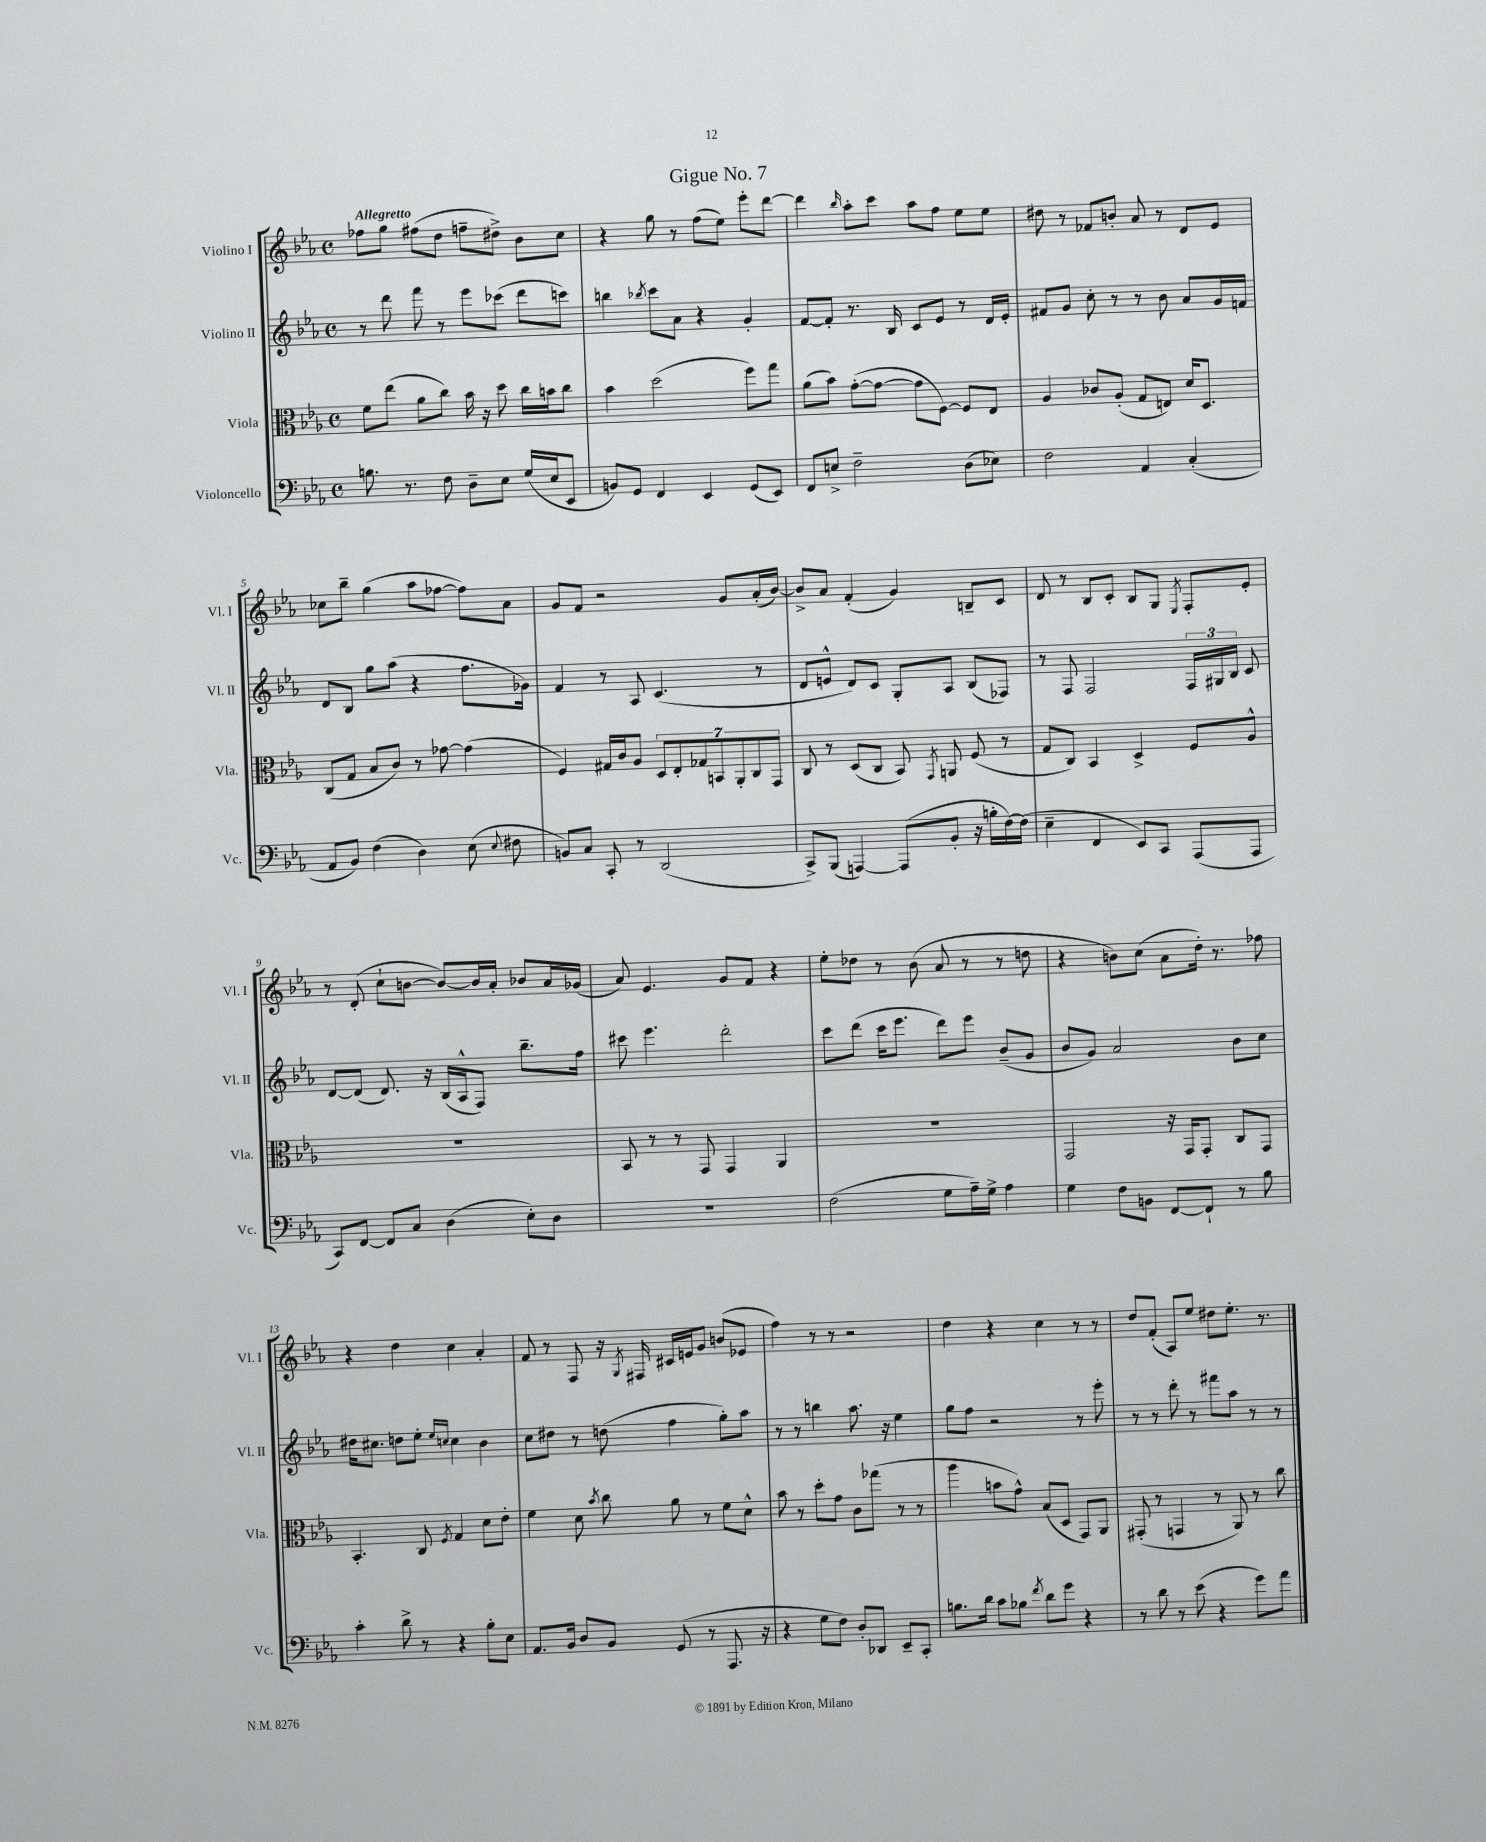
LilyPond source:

\header { title = "Gigue No. 7" }
<<
\new StaffGroup <<
\new Staff = "s0" \with { instrumentName = "Violino I" shortInstrumentName = "Vl. I" } {
    \clef treble \key ees \major \defaultTimeSignature \time 4/4 \tempo "Allegretto"
    \autoBeamOff fes''8[ g''8] fis''8[( d''8] f''8[-- dis''8]->) bes'8[ c''8] |
    r4 g''8 r8 f''8[( ees''8]) ees'''8[-. d'''8]~ |
    d'''4 \grace { bes''16 } aes''8[-. c'''8] aes''8[ f''8] ees''8[ ees''8] |
    dis''8 r8 fes'8[ b'8]-. aes'8 r8 d'8[ ees'8] |
    ces''8[ bes''8]-- g''4( aes''8[ fes''8]~ fes''8[) aes'8] |
    g'8[ f'8] r2 g'8[ aes'16-.( bes'16]~) |
    bes'8[-> aes'8] f'4-.( g'4) b8[-- c'8] |
    d'8 r8 bes8[ c'8]-. bes8[ g8] \acciaccatura { ees8 } f8[-. ees'8]-. |
    r8 d'8-.( c''8[-! b'8]~ b'8[~) b'16 aes'16]-. bes'8[ aes'16 ges'16]( |
    aes'8) ees'4. g'8[ f'8] r4 |
    ees''8[-. des''8] r8 bes'8( aes'8 r8 r8 d''8 |
    r4 b'8[) c''8]( aes'8[ d''16]-.) r8. fes''8 |
    r4 d''4 c''4 aes'4-. |
    f'8 r8 f8 r16 \acciaccatura { g8 } fis16 cis'16[ e'16 g'8] b'8[( ees'8] |
    f''4) r8 r8 r2 |
    d''4 r4 c''4 r8 r8 |
    d''8[ f'8]-.( aes8[) ees''8] dis''8[ ees''8.]-. r8. \bar "|." |
}
\new Staff = "s1" \with { instrumentName = "Violino II" shortInstrumentName = "Vl. II" } {
    \clef treble \key ees \major \defaultTimeSignature \time 4/4
    \autoBeamOff r8 d'''8 f'''8 r8 ees'''8[ ces'''8]( d'''8[ c'''8]) |
    b''4 \acciaccatura { bes''8 } c'''8[ aes'8] r4 g'4-. |
    f'8[~ f'8]-. r8. bes16 c'8[ ees'8] r8 d'16[ ees'16]-. |
    fis'8[ g'8] c''8-. r8 r8 bes'8 aes'8[ g'16 f'16] |
    d'8[ bes8] g''8[ aes''8]( r4 f''8.[ ges'16]) |
    f'4 r8 aes8 c'4.( r8 |
    d'8[ e'8]-^ d'8[) c'8] g8[-. aes8] bes8[( fes8]) |
    r8 f8 f2 \tuplet 3/2 { f16[ gis16 bes16] } c'8 |
    d'8[~ d'8]( d'8.) r16 bes16[( aes16-^ f8]) bes''8.[-- f''16] |
    cis'''8 ees'''4. d'''2-. |
    c'''8[ d'''8]( c'''16[ ees'''8.] d'''8[) ees'''8] bes'8[--( g'8] |
    bes'8[ g'8]) aes'2 bes'8[ c''8] |
    dis''16[ cis''8.] d''8[ ees''8]-. \grace { ees''16[ c''16] } c''4 bes'4 |
    c''8[ dis''8] r8 d''8( f''4 g''8[-.) aes''8] |
    r8 r8 b''4 aes''8. r16 ees''4 |
    g''8[ f''8] r2 r8 ees'''8-. |
    r8 r8 d'''8-. r8 fis'''8[ aes''8] r8 r8 \bar "|." |
}
\new Staff = "s2" \with { instrumentName = "Viola" shortInstrumentName = "Vla." } {
    \clef alto \key ees \major \defaultTimeSignature \time 4/4
    \autoBeamOff f'8[ ees''8]( aes'8[ c''8]) bes'16 r16 d''8 c''16[ b'16 c''8] |
    bes'4 d''2( f''8[) g''8] |
    aes'8[( bes'8]) g'8[~-.( g'8]~ g'8[ f8]~) f8[ ees8] |
    aes4 ces'8[ aes8]-.( g8[ e8]) d'16[ d8.] |
    c8[( g8] bes8[ c'8]) r8 ges'8~ ges'4( |
    f4) gis16[ c'16 aes8] \tuplet 7/4 { d8[ ees8-. ges8 b,8 aes,8-. c8 g,8] } |
    c8 r8 d8[( c8] bes,8) \acciaccatura { g,8 } a,8 f8( r8 |
    g8[ c8]) bes,4 d4-> f8[ aes8]-^ |
    R1 |
    bes,8 r8 r8 g,8 g,4 aes,4 |
    R1 |
    g,2 r16 g,16[ g,8]-. c8[ g,8] |
    bes,4.-. c8 \acciaccatura { f8 } g4 d'8[ ees'8]-. |
    f'4 d'8 \acciaccatura { bes'8 } c''8 aes'8 r8 f'8[ d'8]-^ |
    bes'8 r8 d''8[-. g'8] c'8[ ges''8]( r8 r8 |
    aes''4 b'8[ g'8]-^) bes8[( d8] g,8[) aes,8] |
    gis,8-.( r8 g,4 r8 aes,8) r8 c''8 \bar "|." |
}
\new Staff = "s3" \with { instrumentName = "Violoncello" shortInstrumentName = "Vc." } {
    \clef bass \key ees \major \defaultTimeSignature \time 4/4
    \autoBeamOff b8. r8. f8 d8[-- ees8] g16[( ees16 ees,8] |
    b,8[) g,8] f,4 ees,4 g,8[( ees,8]) |
    f,8[ e8]-> f2-- d8[( ees8]) |
    f2 aes,4 c4-.( |
    aes,8[ bes,8]) f4( d4) ees8( \appoggiatura { ees8 } fis8 |
    b,8[) c8] c,8-. r8 d,2( |
    c,8[->) bes,,8]( a,,4~) a,,8[( bes,8]-. r16 b16[-. f16~) f16]( |
    ees4-- f,4 ees,8[) c,8] aes,,8[( aes,,8] |
    c,8[) f,8]~ f,8[ c8] d4( ees8[-.) d8] |
    R1 |
    f2( g8[ aes16--) g16]-> aes4 |
    g4 f8[ b,8] f,8[~ f,8]-! r8 bes8 |
    c'4-. d'8-> r8 r4 bes8[-. ees8] |
    aes,8.[ bes,16] d8[ bes,8] g,8( r8 aes,,8. r16 |
    r4 g8[ f8]) d8[-. des,8] ees,8[-- c,8]-. |
    b8.[ d'16] c'8[ bes8] \acciaccatura { f'8 } d'8[ g'8] r4 |
    r8 d'8 r8 ees'8( r4 g'8[) aes'8] \bar "|." |
}
>>
>>
